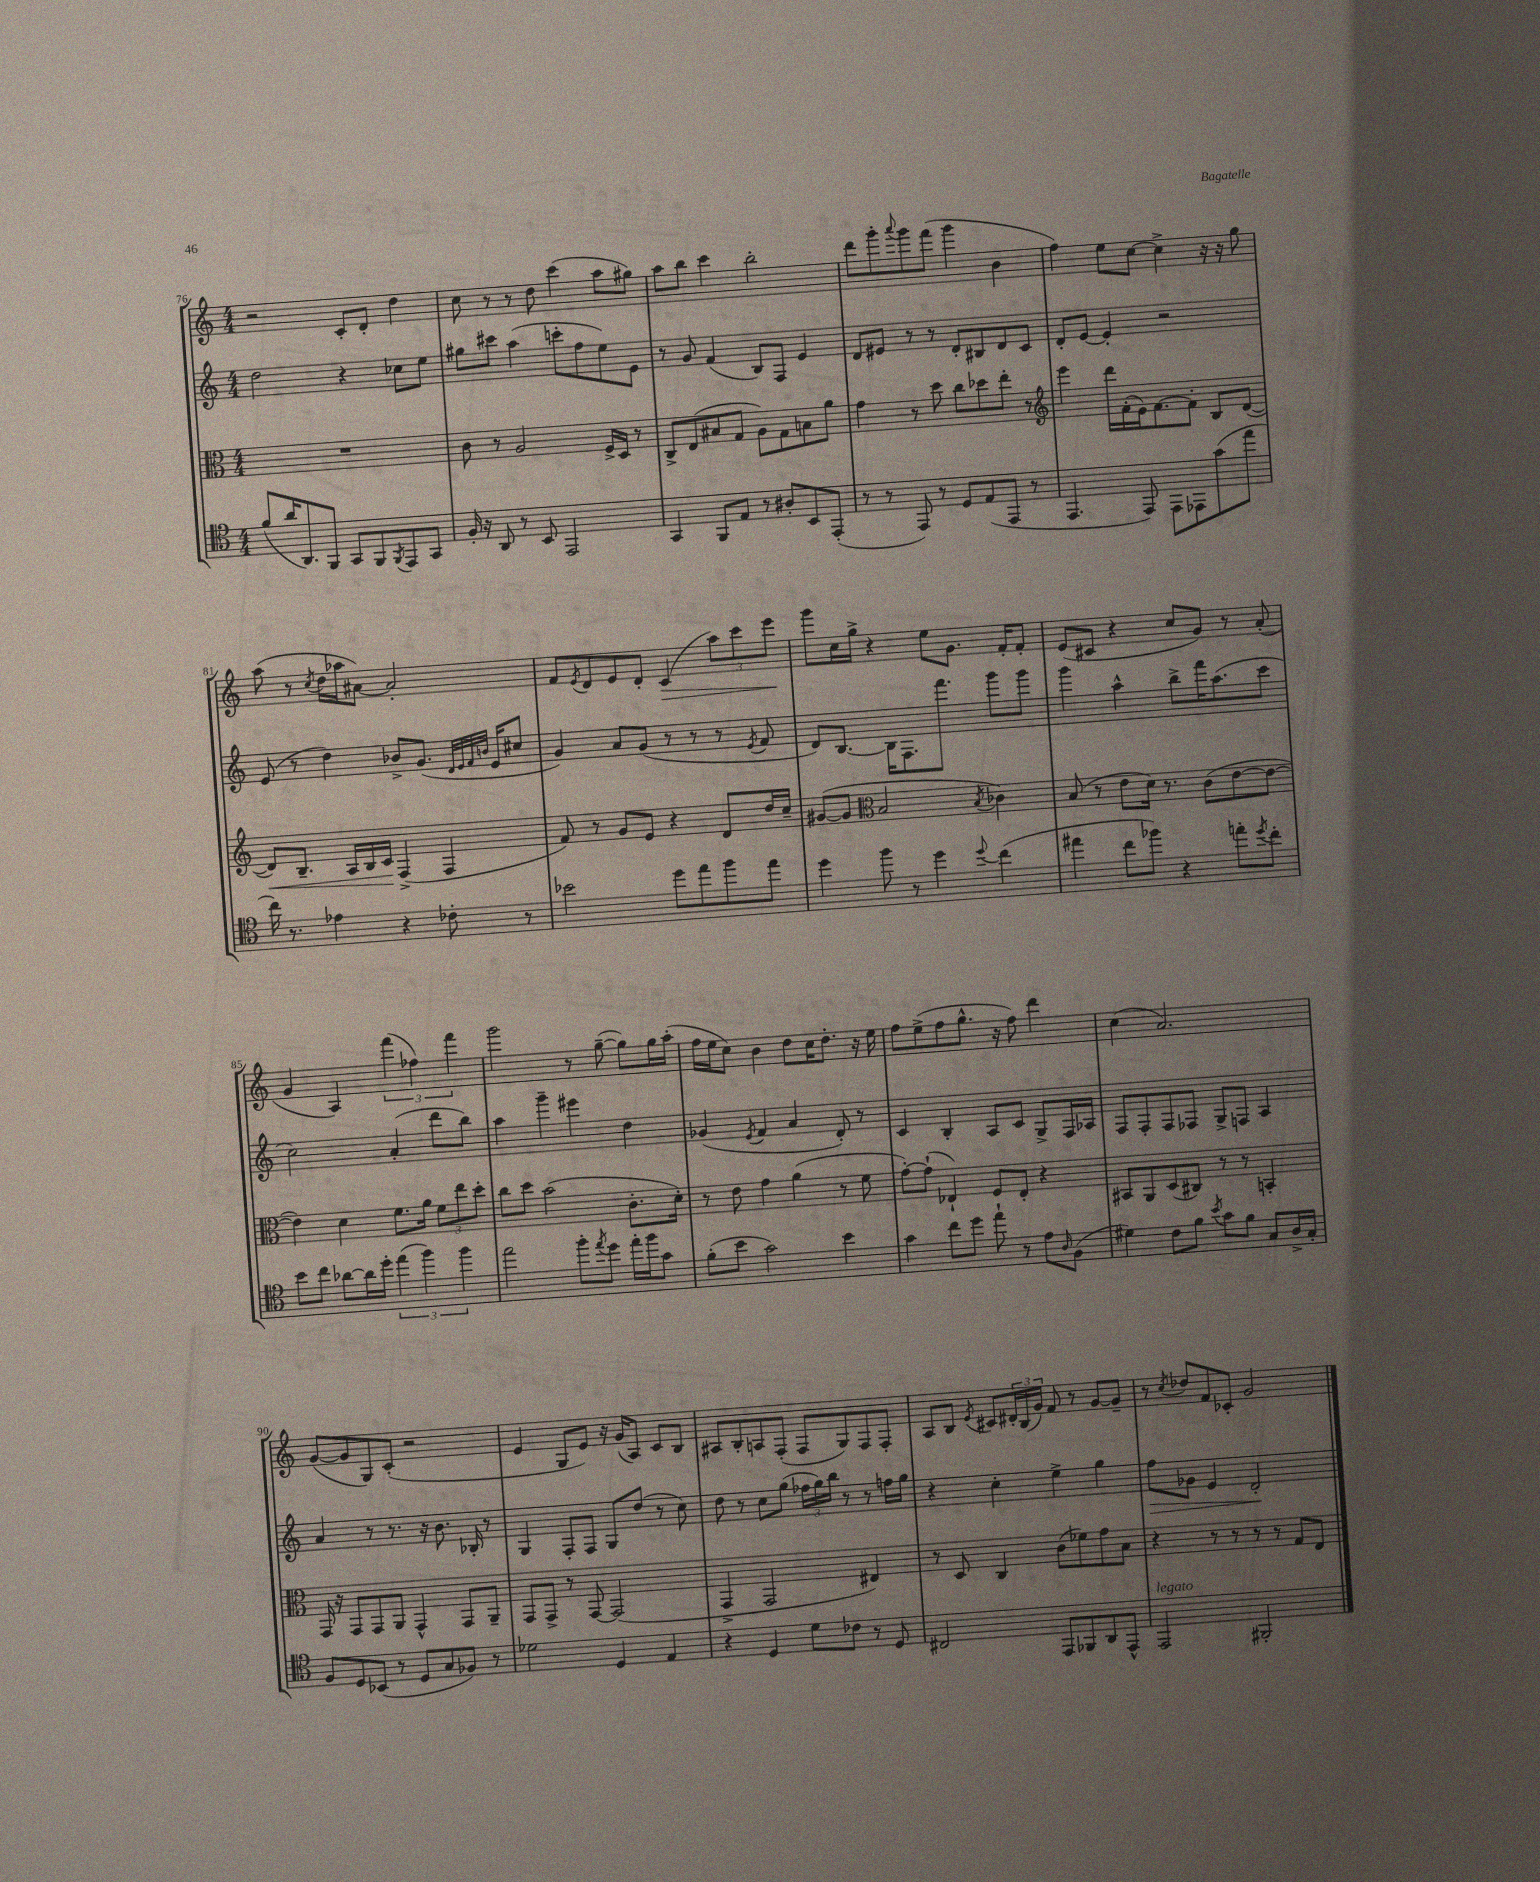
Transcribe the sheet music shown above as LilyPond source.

<<
\new StaffGroup <<
\new Staff = "s0" {
    \clef treble \key c \major \numericTimeSignature \time 4/4
    r2 c'8-. d'8-. d''4 |
    c''8 r8 r8 d''8 c'''4( a''8 gis''8) |
    a''8 b''8 c'''4 b''2-. |
    d'''8 g'''8-. \appoggiatura { a'''8 } g'''8 f'''8( g'''4 b'4 |
    f''4) e''8 c''8~ c''4-> r16 r16 g''8 |
    a''8( r8 \acciaccatura { c''8 } d''16 aes''16 ais'8~) ais'2-. |
    f'8 \acciaccatura { e'8 } d'8 e'8 d'8-. c'4\>( \tuplet 3/2 { a''8) c'''8 e'''8\! } |
    g'''8 c''16 g''16-> r4 e''8 g'8. f'16-. f'8-. |
    e'8( cis'8 r4 c''8 g'8) r8 a'8-.( |
    g'4 a4) \tuplet 3/2 { f'''4( fes''4) f'''4 } |
    g'''2 r8 g''8~--( g''8) g''16 a''16-.( |
    f''16 e''16 c''8) b'4 d''8 c''16 d''8.-. r16 e''16 |
    f''8 e''8->( f''8 g''8.-^ r16 f''8) d'''4 |
    c''4( a'2.) |
    g'8~( g'8 g8) c'8-.( r2 |
    e'4 g8 e'8) r16 g'16( a8) c'8 b8 |
    ais8 b8-. a8 f8-.( f8 g8) f8 f8-. |
    a8 b8 \acciaccatura { e'8 } cis'8 \tuplet 3/2 { dis'16-. b16( g'16) } f'8 r8 g'8~ g'8-- |
    r8 \acciaccatura { c''8 } des''8 f'8 ces'8-. g'2 \bar "|." |
}
\new Staff = "s1" {
    \clef treble \key c \major \numericTimeSignature \time 4/4
    d''2 r4 ces''8 e''8 |
    gis''8 cis'''8 a''4( c'''8-. f''8 e''8) e'8 |
    r8 g'8 f'4( b8) f8 e'4 |
    d'8 eis'8 r8 r8 d'8-. bis8 d'8 c'8 |
    d'8-. e'8~ e'4-. r2 |
    e'8( r8 d''4) bes'8-> g'8.( \grace { d'32 e'32 f'32 b'32 } e'16 cis''8 |
    g'4) a'8 g'8( r8 r8 r8 \acciaccatura { e'8 } f'8 |
    d'8) b8.~ b16 f8. f'''8. g'''8 g'''8 |
    g'''4 a''4-^ b''8-> f'''16 a''8.( c'''8 |
    c''2) a'4-.( d'''8 b''8) |
    a''4 g'''4-- eis'''4 d''4 |
    ges'4( \acciaccatura { e'8 } f'4 a'4 d'8-.) r8 |
    c'4 b4-. a8 c'8 g8-> f16 aes16 |
    f8 f8-. f8 fes8 g8-> f8 a4 |
    a'4 r8 r8. r16 b'8. bes16-. r8 |
    g4 f8-. f8 g8 d''8( r8 c''8) |
    d''8 r8 c''8 g''8( \tuplet 3/2 { fes''16 g''16) b''16 } r8 r8 f''16 g''16 |
    r4 c''4-. e''4-> g''4 |
    f''8\> ges'8 e'4 d'2-.\! \bar "|." |
}
\new Staff = "s2" {
    \clef alto \key c \major \numericTimeSignature \time 4/4
    R1 |
    c'8 r8 a2 f16-> d16 r8 |
    c8-> e8( bis8 g8 a8) g8 b8 a'8 |
    g'4 r8 d''8 c''8 des''8 e''8-. r8 |
    \clef treble e'''4 d'''16 f'16-.( e'16) f'8.~ f'8-. b8 d'8~( |
    d'8\<) b8.-- a16 b16 c'16\! f4->( f4 |
    f'8) r8 g'8 e'8 r4 d'8 d''16 c''16-- |
    gis'8~( gis'8 \clef alto b2 \acciaccatura { b8 } ces'4) |
    b8( r8 e'8 d'16) r8. c'8( e'8~ e'8~ |
    e'4) d'4 f'8. a'16 \tuplet 3/2 { f'8 e''8 d''8-. } |
    c''8 d''8 b'2( c'8.-. d'16-.) |
    r8 e'8 g'4 a'4( r8 f'8 |
    g'8~-.) g'8-!( ees4-!) f8 ees8-. r4 |
    bis,8 a,8 d8( cis8) r8 r8 b,4-. |
    g,16 r16 g,8 g,8 a,8 g,4-^ g,8 a,8-- |
    g,8 g,8-> r8 g,8~ g,2( |
    g,4-> g,2 eis4) |
    r8 d8 c4 c'8( fes'8) g'8 b8 |
    r4 r8 r8 r8 r8 g8 e8 \bar "|." |
}
\new Staff = "s3" {
    \clef tenor \key c \major \numericTimeSignature \time 4/4
    f'8( a'16 a,8.) f,8 g,8 f,8 \acciaccatura { f,8 } e,8 g,8 |
    f16-. r16 a,8 r8 b,8 e,2 |
    g,4 f,8 e8 r8 ais8-. b,8 e,8-.( |
    r8 r8 e,8) r8 d8 e8( e,8 r8 |
    e,4. e,8) e,8 ees,8 g'8( e''8 |
    c''16) r8. ees'4 r4 ces'8-. r8 |
    bes'2 d''8 e''8 f''8 e''8 |
    d''4 f''8 r8 d''4 \appoggiatura { d''8 } c''4( |
    eis''4 c''8 fes''8) r4 e''8-. \acciaccatura { d''8 } c''8-. |
    b'8 c''8 aes'8~ aes'16 d''16-. \tuplet 3/2 { e''4( f''4) f''4 } |
    e''2 f''8-. \acciaccatura { e''8 } d''8 e''16-. f''16 g'8 |
    f'8-.( b'8 g'2) b'4 |
    g'4 c''8 d''8 e''8-! r8 e'8 \grace { a16 } f8( |
    dis'4) c'8 f'8 \acciaccatura { b'8 } g'8 f'8 g8 a16-> g16-. |
    f8 d8 bes,8( r8 d8 g8 fes8) r8 |
    des'2 d4 e4 |
    r4 d4 d'8 ces'8 r8 d8 |
    cis2 e,8 fes,8 a,8 e,8-^ |
    e,2^\markup { \italic "legato" } fis,2-. \bar "|." |
}
>>
>>
\layout { \context { \Score currentBarNumber = #76 } }
